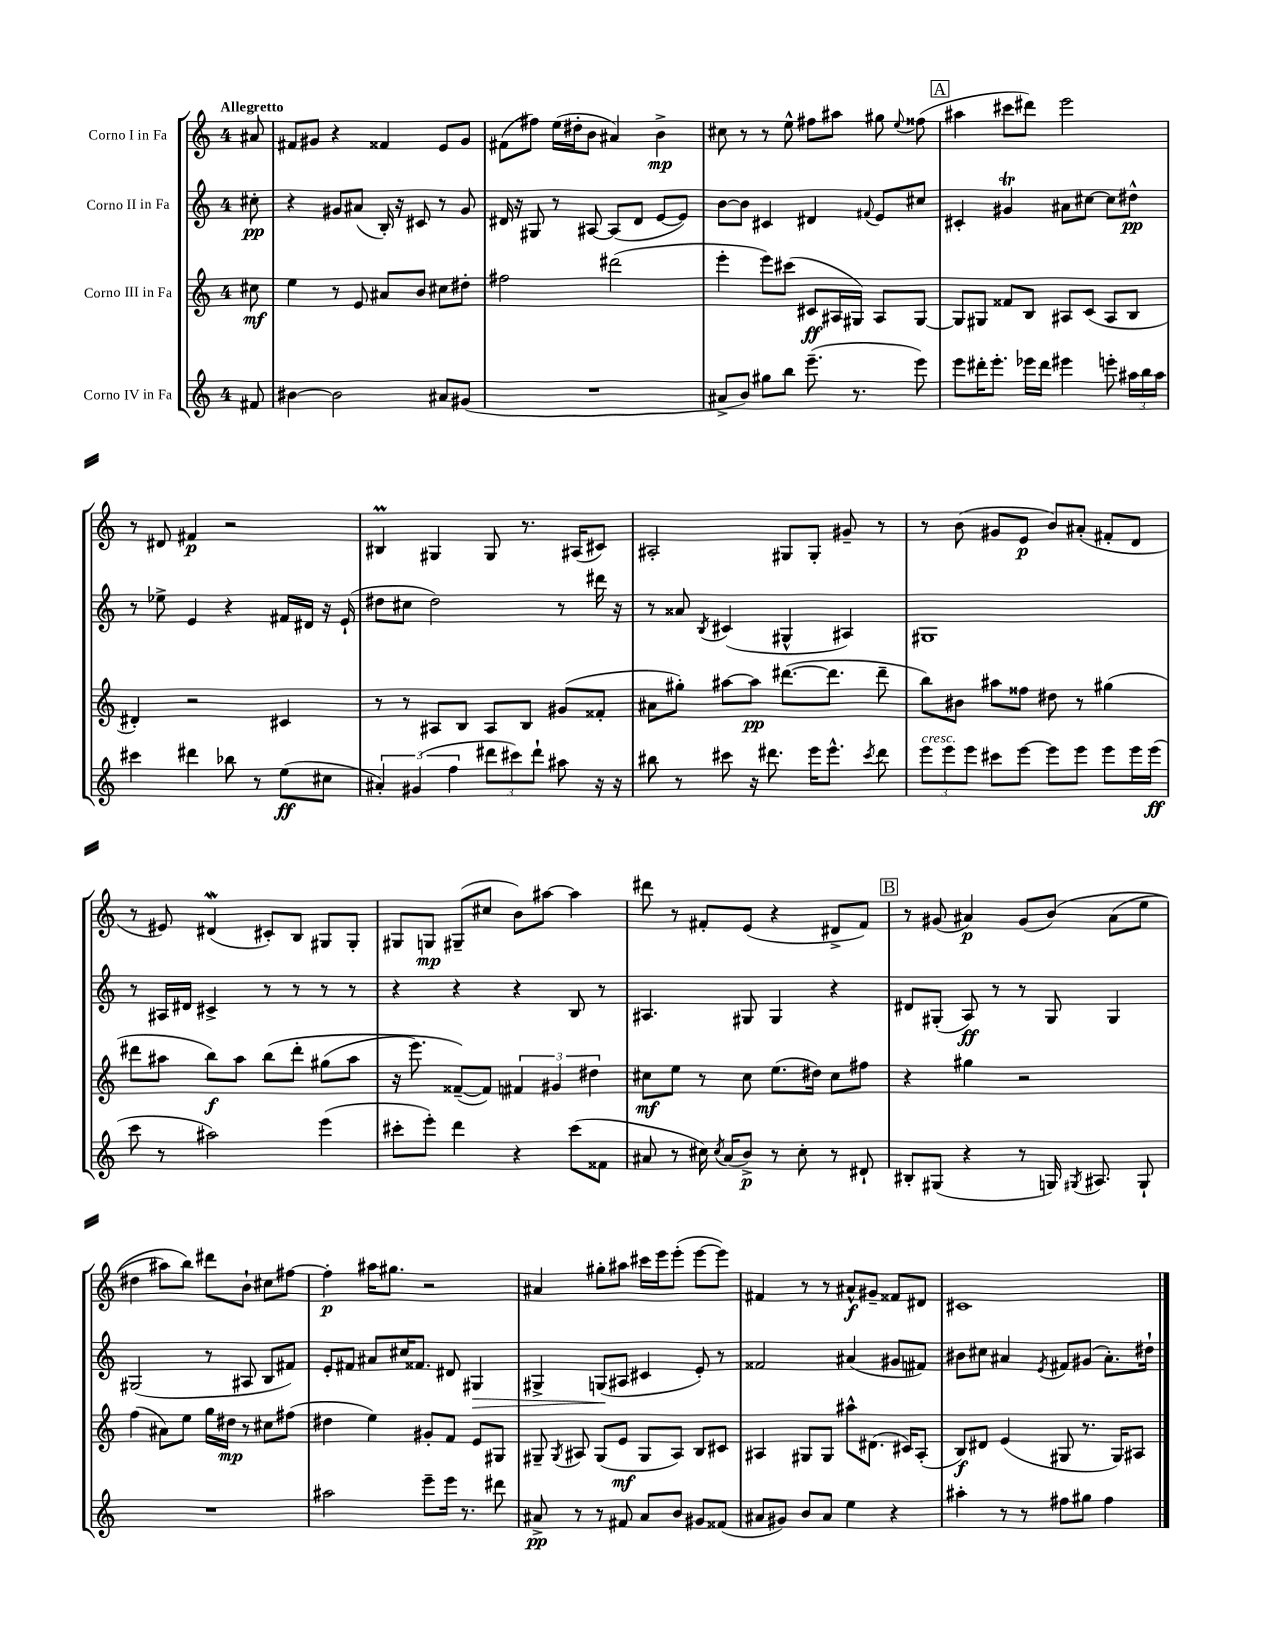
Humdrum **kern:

**kern	**kern	**kern	**kern
*staff4	*staff3	*staff2	*staff1
*clefG2	*clefG2	*clefG2	*clefG2
*k[]	*k[]	*k[]	*k[]
*M4/4	*M4/4	*M4/4	*M4/4
8f#	8cc#	8cc#'	8a#
=	=	=	=
[4b#	4ee	4r	8f#
.	.	.	8g#
2b#]	8r	8g#	4r
.	8e	(8a#	.
.	8a#	16B')	4f##
.	.	16r	.
.	8b	8c#	.
8a#	8cc#	8r	8e
(8g#	8dd#'	8g#	8g#
=	=	=	=
1r	2ff#	16d#	(8f#
.	.	16r	.
.	.	8G#	8ff#)
.	.	8r	(16ee
.	.	.	16dd#'
.	.	[8A#	8b
.	(2ddd#	(8A#]	4a#)
.	.	8d#	.
.	.	[8e	4b^
.	.	8e])	.
=	=	=	=
8a#^	4eee'	[8b	8cc#
8b)	.	8b]	8r
8gg#	8eee)	4c#	8r
8bb	(8ccc#	.	8ee^^
(8.eee~	8c#	4d#	8ff#
.	16A#	.	8aa#
8.r	16G#)	.	.
.	.	8qqf#	.
.	8A#	8e	8gg#
.	.	.	8qqee
8eee)	[8G#	8cc#	(8ff##
=	=	=	=
8eee	8G#]	4c#'	4aa#
16ddd#'	8G#	.	.
8.eee'	.	.	.
.	8f##	4g#	8ccc#
16eee-	8B	.	8ddd#)
16ddd#	.	.	.
4eee#	8A#	8a#	2eee
.	(8c	[8cc#	.
8eee'	8A#	8cc#]	.
24aa#	8B	8dd#^^	.
24bb	.	.	.
24aa#	.	.	.
=	=	=	=
4ccc#	4d#')	8r	8r
.	.	8ee-^	8d#
4ddd#	2r	4e	4f#
8bb-	.	4r	2r
8r	.	.	.
(8ee	4c#	16f#	.
.	.	16d#	.
8cc#	.	16r	.
.	.	(16e`	.
=	=	=	=
6a#')	8r	8dd#	4B#
.	8r	8cc#	.
(6g#	.	.	.
.	8A#	2dd#)	4G#
6ff	.	.	.
.	8B	.	.
12ddd#	8A#	.	8G#
12ccc#)	.	.	.
.	8B	.	8.r
12ddd#`	.	.	.
8aa#	(8g#	8r	.
.	.	.	(16A#
16r	8f##'	16ddd#	8c#)
16r	.	16r	.
=	=	=	=
8bb#	8a#	8r	2A#'
8r	8gg#')	8a##	.
.	.	8qB	.
8ccc#	[8aa#	(4c#	.
16r	8aa#]	.	.
8.ddd#	.	.	.
.	([8.ddd#	4G#^^	8G#
16eee	.	.	8G#'
8.eee^^	8.ddd#]	.	.
.	.	4A#)	8g#~
8qccc#	.	.	.
8ddd#	8ddd#~	.	8r
=	=	=	=
12eee	8bb)	1G#	8r
12eee	.	.	.
.	8b#	.	(8b
12eee	.	.	.
8ccc#	8aa#	.	8g#
[8eee	8ff##	.	8e
8eee]	8dd#	.	8b)
8eee	8r	.	(8a#'
8eee	(4gg#	.	8f#'
16eee	.	.	8d
(16eee	.	.	.
=	=	=	=
8ccc	8ddd#	8r	8r
8r	8aa#	16A#	8e#)
.	.	16d#	.
2aa#)	8bb)	4c#^	(4d#
.	8aa#	.	.
.	&(8bb	8r	8c#')
.	8ddd#'	8r	8B
(4eee	(8gg#	8r	8G#
.	8aa#	8r	8G#'
=	=	=	=
8ccc#'	16r	4r	8G#
.	8.eee)	.	.
8eee')	.	.	8G
4ddd	([8f##~&)	4r	(8G#~
.	8f##])	.	8cc#
4r	6f#	4r	8b)
.	.	.	[8aa#
.	6g#	.	.
(8ccc#	.	8B	4aa#]
.	6dd#	.	.
8f##	.	8r	.
=	=	=	=
8a#	8cc#	4.A#	8ddd#
8r	8ee	.	8r
16cc#)	8r	.	8f#'
8qcc#	.	.	.
(16a#	.	.	.
8b^)	8cc#	8G#	(8e
8r	(8.ee	4G#	4r
8cc#'	.	.	.
.	16dd#)	.	.
8r	8cc#	4r	8d#^
8d#`	8ff#	.	8f#)
=	=	=	=
8B#'	4r	8d#	8r
(8G#	.	(8G#'	(8g#
4r	4gg#	8A)	4a#)
.	.	8r	.
8r	2r	8r	(8g#
16G)	.	8G#	&(8b)
8qG#	.	.	.
8.A#	.	.	.
.	.	4G#	(8a#
8G#`	.	.	8ee
=	=	=	=
1r	(4ff	(2G#	4dd#
.	8a#)	.	8aa#)
.	8ee	.	8bb&)
.	16gg	8r	8ddd#
.	16dd#	.	.
.	8r	8A#	8b`
.	8cc#	8B	8cc#
.	(8ff#	8f#)	[8ff#
=	=	=	=
2aa#	4dd#	8e'	4ff#']
.	.	8f#	.
.	4ee)	8a#	16aa#
.	.	.	8.gg#
.	.	16cc#	.
.	.	8.f##	.
8eee~	8g#'	.	2r
16eee	8f	8d#	.
8.r	.	.	.
.	8e	4G#	.
8ddd#	8G#	.	.
=	=	=	=
8a#^	8G#~	4G#^	4a#
.	8qG#	.	.
8r	8A#	.	.
8r	(8G#	(8G	8gg#'
8f#	8e	8A#	8aa#
8a#	8G#	4c#	16ccc#
.	.	.	16eee
8b	8A#)	.	(8eee'
8g#	8B	8e')	[8eee
(8f##	8c#	8r	8eee])
=	=	=	=
8a#	4A#	2f##	4f#
8g#)	.	.	.
8b	8G#	.	8r
8a#	8G#	.	8r
4ee	8aa#^^	(4a#	8a#^^
.	(8.d#	.	8g#~
4r	.	8g#	8f##
.	16c#)	.	.
.	(8A#'	8f#)	8d#
=	=	=	=
4aa#'	8B)	8b#	1c#
.	8d#	8cc#	.
8r	(4e	4a#	.
8r	.	.	.
.	.	8qe	.
8ff#	8G#	8f#	.
8gg#	8.r	(8g#	.
4ff#	.	8.a#')	.
.	16G#)	.	.
.	8A#	.	.
.	.	16dd#`	.
==	==	==	==
*-	*-	*-	*-
